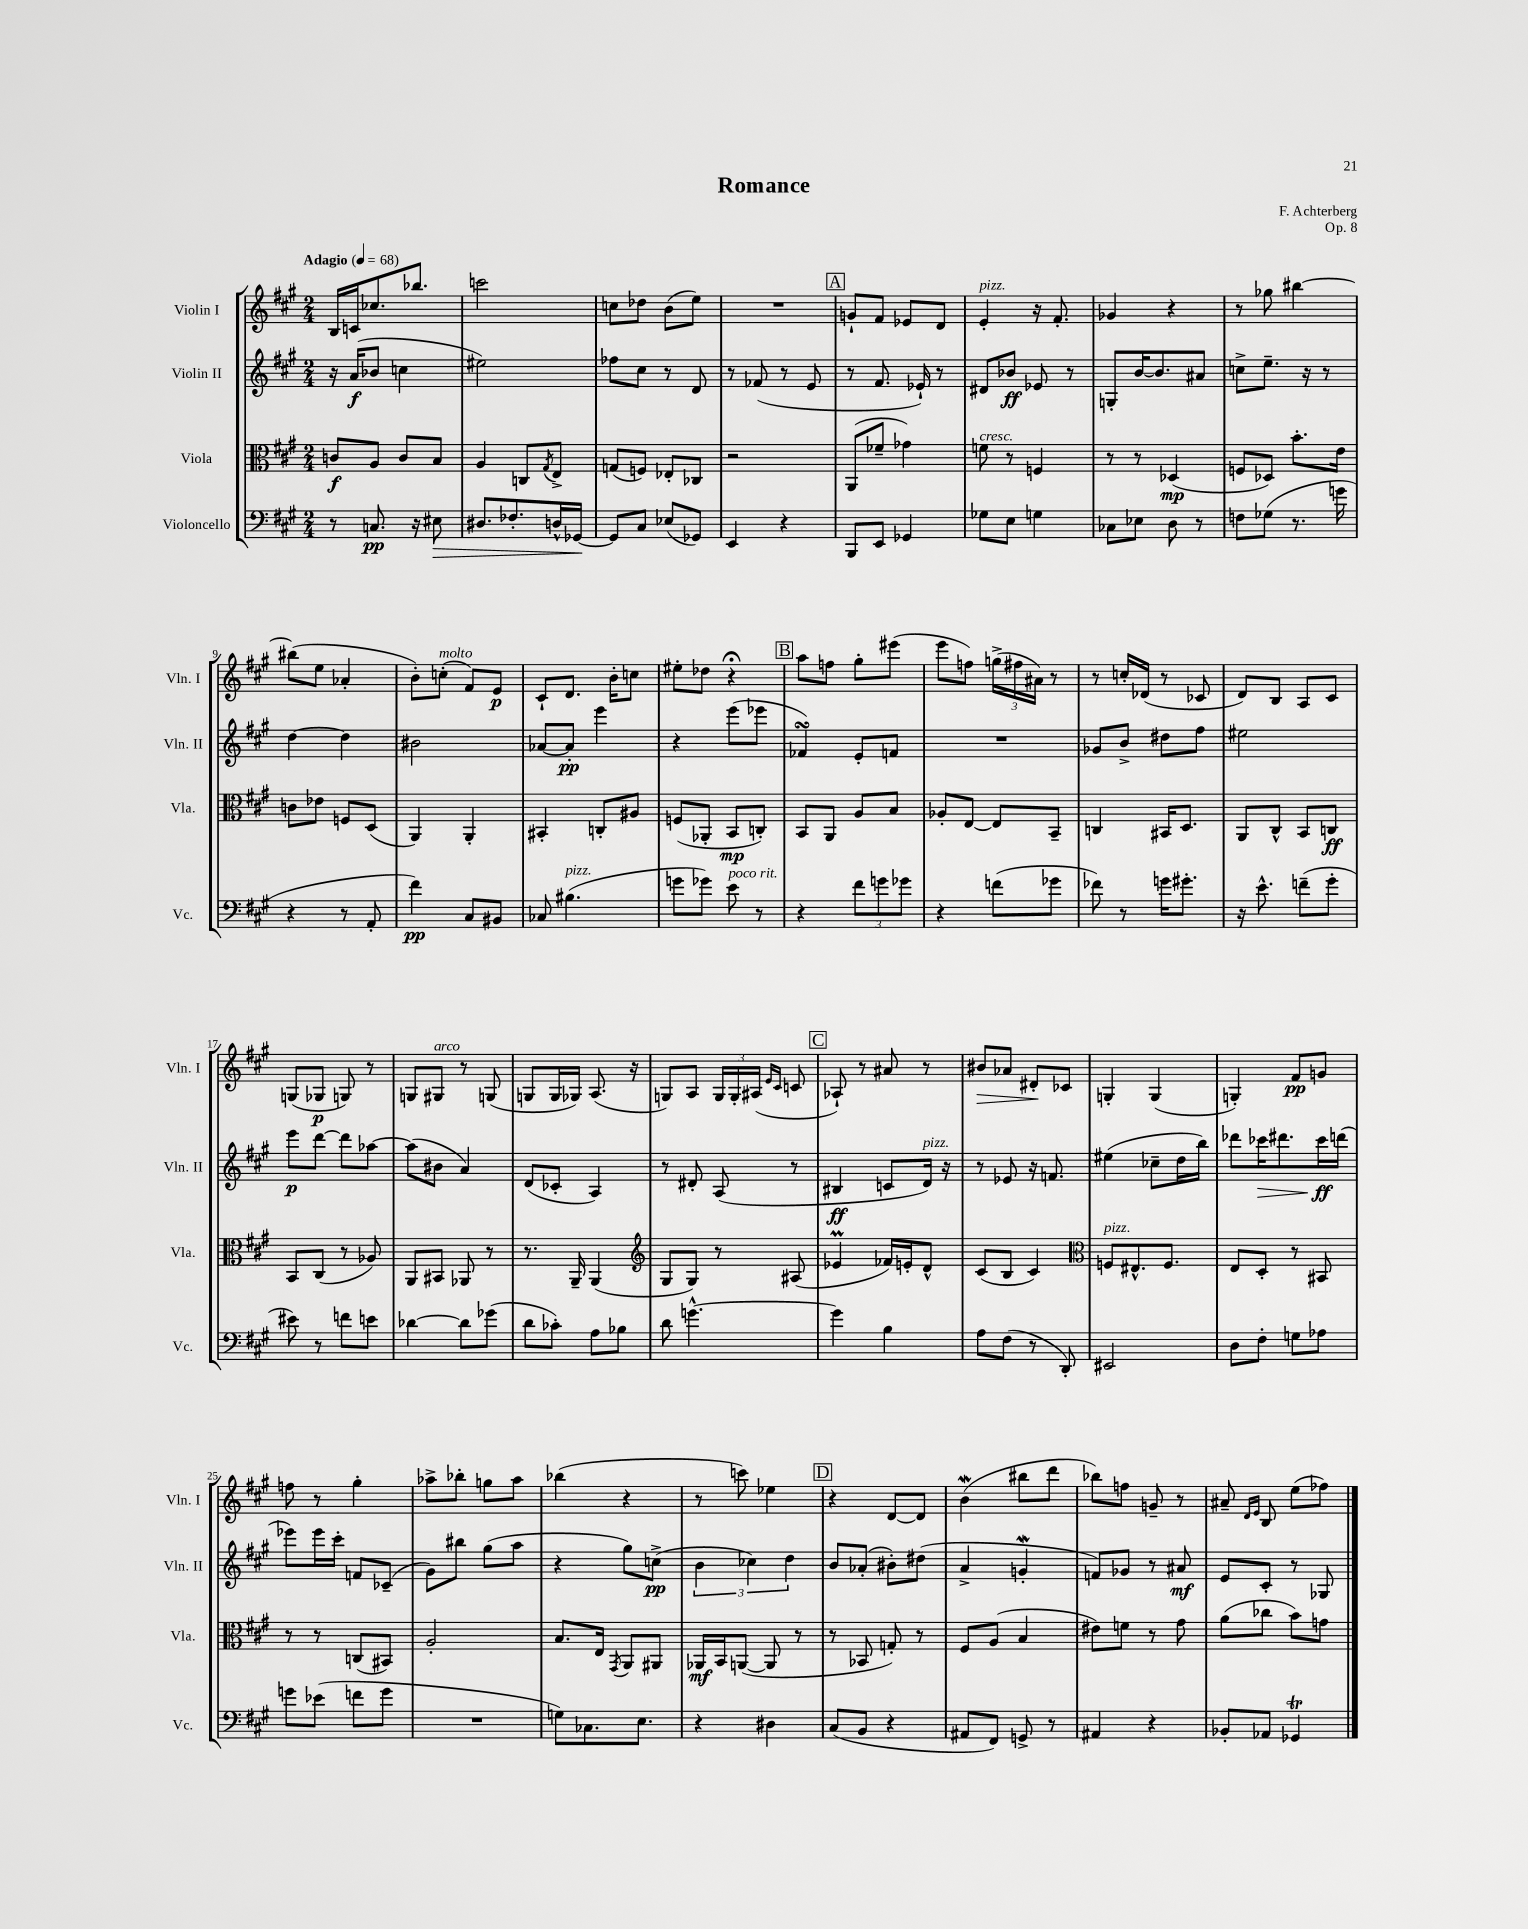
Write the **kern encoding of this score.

**kern	**kern	**kern	**kern
*staff4	*staff3	*staff2	*staff1
*clefF4	*clefC3	*clefG2	*clefG2
*k[f#c#g#]	*k[f#c#g#]	*k[f#c#g#]	*k[f#c#g#]
*M2/4	*M2/4	*M2/4	*M2/4
*MM68	*MM68	*MM68	*MM68
8r	8c	16r	16B
.	.	(16a	16c
8.C	8A	8b-	8.cc-
.	8c	4cc	.
16r	.	.	8.bb-
8E#	8B	.	.
=	=	=	=
8.D#	4A	2ee#)	2ccc
8.F-'	.	.	.
.	8C	.	.
.	8qG#	.	.
16D^^	8E^	.	.
[16GG-	.	.	.
=	=	=	=
8GG-]	(8G	8ff-	8cc
8C#	8F)	8cc#	8dd-
(8E-	8E-'	8r	(8b
8GG-)	8C-	8d	8ee)
=	=	=	=
4EE	2r	8r	2r
.	.	(8f-	.
4r	.	8r	.
.	.	8e	.
=	=	=	=
8BBB	(8AA	8r	8g`
8EE	8f-~	8.f#	8f#
4GG-	4g-)	.	8e-
.	.	16e-`)	.
.	.	8r	8d
=	=	=	=
8G-	8f	8d#	4e'
8E	8r	8b-	.
4G	4F	8e-	16r
.	.	.	8.f#'
.	.	8r	.
=	=	=	=
8C-	8r	8G'	4g-
8E-	8r	[16b	.
.	.	8.b]	.
8D	(4D-	.	4r
8r	.	8a#	.
=	=	=	=
8F	8F	8cc^	8r
(8G-	8D-)	8.ee~	8gg-
8.r	8.b'	.	[4bb#
.	.	16r	.
.	.	8r	.
16g	16e	.	.
=	=	=	=
4r	8c	[4dd	(8bb#]
.	8e-	.	8ee
8r	8F	4dd]	4a-'
8AA'	(8D	.	.
=	=	=	=
4f#)	4AA)	2b#	8b')
.	.	.	(8cc'
8C#	4AA'	.	8f#)
8BB#	.	.	8e
=	=	=	=
8C-	4BB#'	[8a-	8c#`
(4.B#	.	8a-']	8.d
.	8C'	4eee	.
.	.	.	16b'
.	8A#	.	8cc
=	=	=	=
8g	(8F	4r	8ee#'
8g-)	8AA-'	.	8dd-
8e	8BB	(8eee	4r;
8r	8C')	8eee-	.
=	=	=	=
4r	8BB	4f-)	8aa
.	8AA	.	8ff
12f#	8A	8e'	8gg#'
12g	.	.	.
.	8B	8f	(8eee#
12g-	.	.	.
=	=	=	=
4r	8A-'	2r	8eee
.	[8E	.	8ff)
(8f	8E]	.	(24gg^
.	.	.	24ff#
.	.	.	24a#)
8g-	8BB~	.	8r
=	=	=	=
8f-)	4C	8g-	8r
8r	.	8b^	16cc'
.	.	.	(16d-
16g	16BB#	8dd#	8r
8.g#'	8.D	.	.
.	.	8ff#	8c-
=	=	=	=
16r	8AA	2ee#	8d)
8.e^^	.	.	.
.	8C#^^	.	8B
(8f~	8BB	.	8A
8g#'	8C	.	8c#
=	=	=	=
8e#)	8BB	8eee	(8G
8r	(8C#	[8ddd	8G-
8f	8r	8ddd]	8G)
8e	8A-)	[8aa-	8r
=	=	=	=
[4d-	8AA	(8aa-]	8G
.	8BB#	8b#	8G#
8d-]	8AA-	4a)	8r
(8g-	8r	.	(8G
=	=	=	=
8d	8.r	(8d	8G
8c-')	.	8c-'	16G
.	16AA~	.	16G-)
8A	(4AA	4A)	(8.A
8B-	.	.	.
.	.	.	16r
=	=	=	=
*	*clefG2	*	*
8d	8G#	8r	8G)
[4.g^^	8G#)	8d#'	8A
.	8r	(8A	24G
.	.	.	24G'
.	.	.	(24A#
.	.	.	16qqe
.	.	.	16qqc#
.	(8A#	8r	8c
=	=	=	=
4g]	4e-	4B#	8A-`)
.	.	.	8r
4B	16f-)	8c	8a#
.	16e'	.	.
.	8d^^	16d)	8r
.	.	16r	.
=	=	=	=
8A	(8c#	8r	8b#
(8F#	8B	8e-	8a-
8r	4c#)	16r	8d#'
.	.	8.f	.
8DD')	.	.	8c-
=	=	=	=
*	*clefC3	*	*
2EE#	8F	(4ee#	4G'
.	8.E#^^	.	.
.	.	8cc-~	(4G
.	8.F	.	.
.	.	16dd	.
.	.	16bb)	.
=	=	=	=
8D	8E	8ddd-	4G')
8F#'	8D'	16ccc-	.
.	.	8.ddd#	.
8G	8r	.	8f#
8A-	8BB#	16ccc-	8g
.	.	(16ddd	.
=	=	=	=
8g	8r	8eee-)	8ff
(8e-	8r	16eee-	8r
.	.	16ccc#'	.
8f	(8C	8f	4gg#'
8g	8BB#)	(8c-~	.
=	=	=	=
2r	2A'	8g#)	8aa-^
.	.	8bb#	8bb-'
.	.	(8gg#	8gg
.	.	8aa	8aa-
=	=	=	=
8G)	8.B	4r	(4bb-
8.C-	.	.	.
.	16E	.	.
.	8qGG#	.	.
.	8AA	8gg#)	4r
8.E	.	.	.
.	8AA#	(8cc^	.
=	=	=	=
4r	16AA-	6b	8r
.	16BB	.	.
.	([8AA	.	8ccc)
.	.	6cc-)	.
4D#	8AA]	.	4ee-
.	.	6dd	.
.	8r	.	.
=	=	=	=
(8C#	8r	8b	4r
8BB	8BB-	(8a-'	.
4r	8G')	8b#')	[8d
.	8r	(8dd#	8d]
=	=	=	=
8AA#	8F#	4a^	(4b
8FF#)	(8A	.	.
8GG^	4B	4g'	8bb#
8r	.	.	8ddd
=	=	=	=
4AA#	8e#)	8f)	8bb-)
.	8f	8g-	8ff
4r	8r	8r	8g~
.	8g#	8a#	8r
=	=	=	=
8BB-'	(8a	8e	8a#~
.	.	.	16qqd
.	.	.	16qqe
8AA-	8cc-	8c#'	8B
4GG-	8b)	8r	(8ee
.	8g	8G-	8ff-)
==	==	==	==
*-	*-	*-	*-
